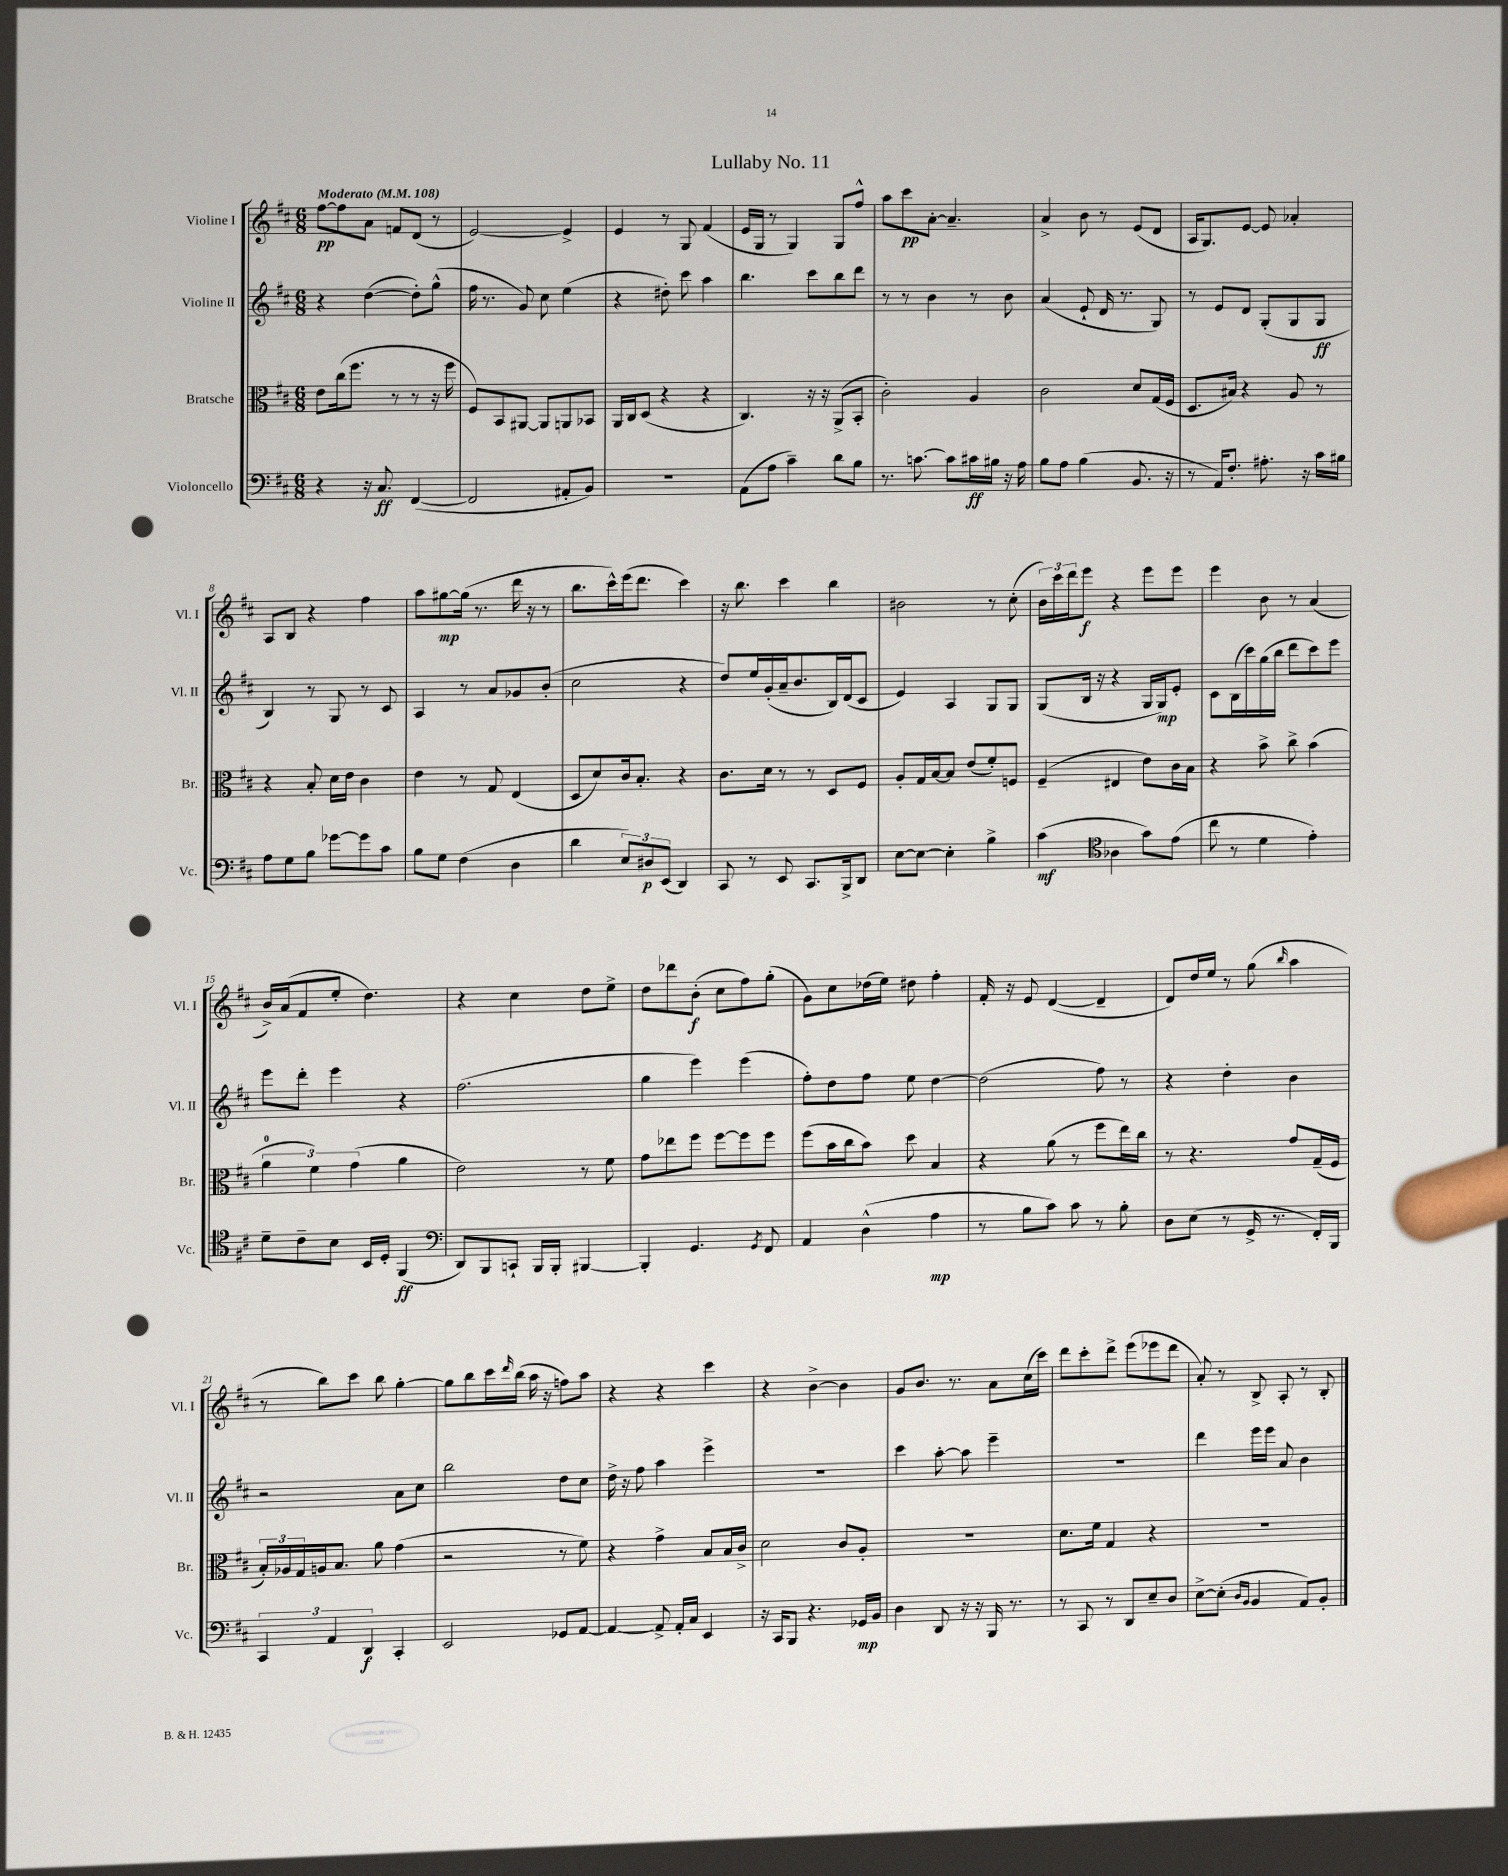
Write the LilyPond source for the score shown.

\header { title = "Lullaby No. 11" }
<<
\new StaffGroup <<
\new Staff = "s0" \with { instrumentName = "Violine I" shortInstrumentName = "Vl. I" } {
    \clef treble \key d \major \numericTimeSignature \time 6/8 \tempo "Moderato" 4 = 108
    fis''8~\pp fis''8 a'8 f'8 d'8( r8 |
    e'2~) e'4-> |
    e'4 r8 g8 fis'4( |
    e'16 g16 r8 g4) g8 fis''8-^ |
    a''8 cis'''8\pp a'8~-. a'4.-- |
    a'4-> b'8 r8 e'8( d'8 |
    a16 g8.) e'8~ e'8 aes'4-. |
    a8 b8 r4 fis''4 |
    a''8 gis''8~\mp gis''16( r8. d'''16 r16 r8 |
    b''8. cis'''16-^) e'''16( d'''8. cis'''4) |
    r16 b''8. cis'''4 b''4 |
    bis'2 r8 cis''8-.( |
    \tuplet 3/2 { b'16) cis'''16 d'''16 } e'''8\f r4 e'''8 e'''8 |
    e'''4 b'8 r8 a'4( |
    b'16->) a'16( fis'8 e''8-. d''4.) |
    r4 cis''4 d''8 e''8-> |
    d''8 des'''8 b'8-.\f( cis''8 fis''8) g''8-.( |
    g'8) cis''8 des''16( e''16) dis''8 fis''4-. |
    fis'16-. r16 e'8 d'4~( d'4-- |
    d'8) d''16 e''16 r8 g''8( \grace { b''16 } a''4 |
    r8 b''8) cis'''8 b''8 g''4~-. |
    g''8 b''8 cis'''16 \grace { d'''16 } b''16( a''16 r16 f''8) a''8 |
    r4 r4 cis'''4 |
    r4 b'4~-> b'4 |
    g'8 b'8. r8. a'8 cis''16( cis'''16) |
    d'''8 cis'''8-. d'''8-> e'''8( ees'''8 d'''8 |
    a'8-.) r8 b8-> a8-. r8 b8-. \bar "|." |
}
\new Staff = "s1" \with { instrumentName = "Violine II" shortInstrumentName = "Vl. II" } {
    \clef treble \key d \major \numericTimeSignature \time 6/8
    r4 d''4~( d''8-.) g''8-^( |
    fis''16 r8. g'8) cis''8 e''4( |
    r4 dis''8-.) cis'''8 a''4 |
    b''4. cis'''8 b''8 d'''8 |
    r8 r8 b'4 r8 b'8 |
    a'4( e'8-! d'16 r8. g8) |
    r8 e'8 d'8 g8-.( g8 g8\ff |
    b4) r8 g8 r8 cis'8 |
    a4 r8 a'8 ges'8 b'8-.( |
    cis''2 r4 |
    d''8) e''16 g'16-.( a'16-- b'8. b16) d'16( cis'8 |
    e'4) a4 g8 g8 |
    g8( b16 r16 r4 g16 g16\mp) e'8-. |
    cis'8 b16( cis'''16) g''16( b''16 d'''8 cis'''8) e'''8 |
    e'''8 d'''8-. e'''4 r4 |
    fis''2.( |
    g''4 e'''4) e'''4( |
    fis''8-.) d''8 fis''8 e''8 d''4~ |
    d''2( fis''8) r8 |
    r4 d''4-. b'4 |
    r2 a'8 cis''8 |
    b''2 d''8 cis''8 |
    d''16-> r16 fis''8 a''4 e'''4-> |
    r2. |
    cis'''4 a''8~-. a''8 e'''4-- |
    R2. |
    d'''4 e'''16 e'''16 a'8 b'4 \bar "|." |
}
\new Staff = "s2" \with { instrumentName = "Bratsche" shortInstrumentName = "Br." } {
    \clef alto \key d \major \numericTimeSignature \time 6/8
    e'8 cis''16( fis''8. r8 r8 r16 fis''16 |
    fis8) b,8 ais,8~ ais,8 a,8 bes,8 |
    a,16 cis16 d8( r4 r4 |
    cis4.) r16 r16 a,8->( b,8-. |
    cis'2-.) a4 |
    cis'2 d'8 g16( fis16 |
    d8. bis16) r4 a8 r8 |
    r4 b8-. d'16 e'16 cis'4 |
    e'4 r8 g8 e4( |
    d8 d'8) cis'16 b8.-. r4 |
    cis'8. d'16 r8 r8 d8 fis8 |
    a8-. g16 b16~ b8 e'8( fis'8-.) f8 |
    fis4--( eis4 e'8) cis'16 b16 |
    r4 b'8-> cis''8-> b'4( |
    \tuplet 3/2 { a'4-0 fis'4) g'4( } a'4 |
    e'2) r8 fis'8 |
    g'8 ees''8 fis''8 fis''8~ fis''8 fis''8 |
    fis''8( b'16 cis''16 b'8) d''8 b4 |
    r4 a'8( r8 fis''8 e''16) cis''16 |
    r8 r4. g'8 g16--( fis16 |
    \tuplet 3/2 { b16-.) aes16 g16 } a16 b8. a'8 g'4( |
    r2 r8 fis'8) |
    r4 g'4-> b8 b16 cis'16-> |
    d'2 cis'8 a8-. |
    R2. |
    d'8. fis'16 g4 r4 |
    R2. \bar "|." |
}
\new Staff = "s3" \with { instrumentName = "Violoncello" shortInstrumentName = "Vc." } {
    \clef bass \key d \major \numericTimeSignature \time 6/8
    r4 r16 cis8.\ff fis,4~( |
    fis,2 ais,8-. b,8) |
    r2. |
    a,8( a8 cis'4--) d'8 b8 |
    r8. c'8.~ c'8 cis'16\ff bis16 r16 a16 |
    b8 a8 b4( b,8. r16 |
    r8 a,16) fis8.-. ais8.-. r16 cis'16 bis16 |
    a8 g8 b8 ges'8~ ges'8 cis'8 |
    b8 g8 fis4( d4 |
    d'4 \tuplet 3/2 { e8) dis8\p e,8( } d,4) |
    cis,8 r8 e,8 cis,8. b,,16-> d,8 |
    e8~ e8~ e4-. b4-> |
    cis'4\mf( \clef tenor aes4 g'8) e'8( |
    cis''8 r8 d'4 e'4-.) |
    d'8-- cis'8-- b8 b,16 d16-. fis,4\ff( |
    \clef bass d,8) b,,8 c,8-! b,,16 b,,16-. bis,,4~ |
    bis,,4-. g,4. \acciaccatura { g,8 } fis,8 |
    a,4 d4-^( a4\mp |
    r8 b8 cis'8) cis'8 r8 b8-. |
    d8 e8( r8 g,16-> r8. fis,16-.) b,,16 |
    \tuplet 3/2 { cis,4 a,4 d,4\f } cis,4-. |
    e,2 ges,8 a,8~ |
    a,4~ a,8-> a,16-. cis16 e,4 |
    r16 cis,16 b,,8 r4. ges,16\mp b,16 |
    d4 d,8 r16 r16 b,,16 r8. |
    r8 cis,8 r8 d,8 e8-- d8 |
    e8~-> e8-.( \grace { d16 b,16 } b,4 a,8) b,8-. \bar "|." |
}
>>
>>
